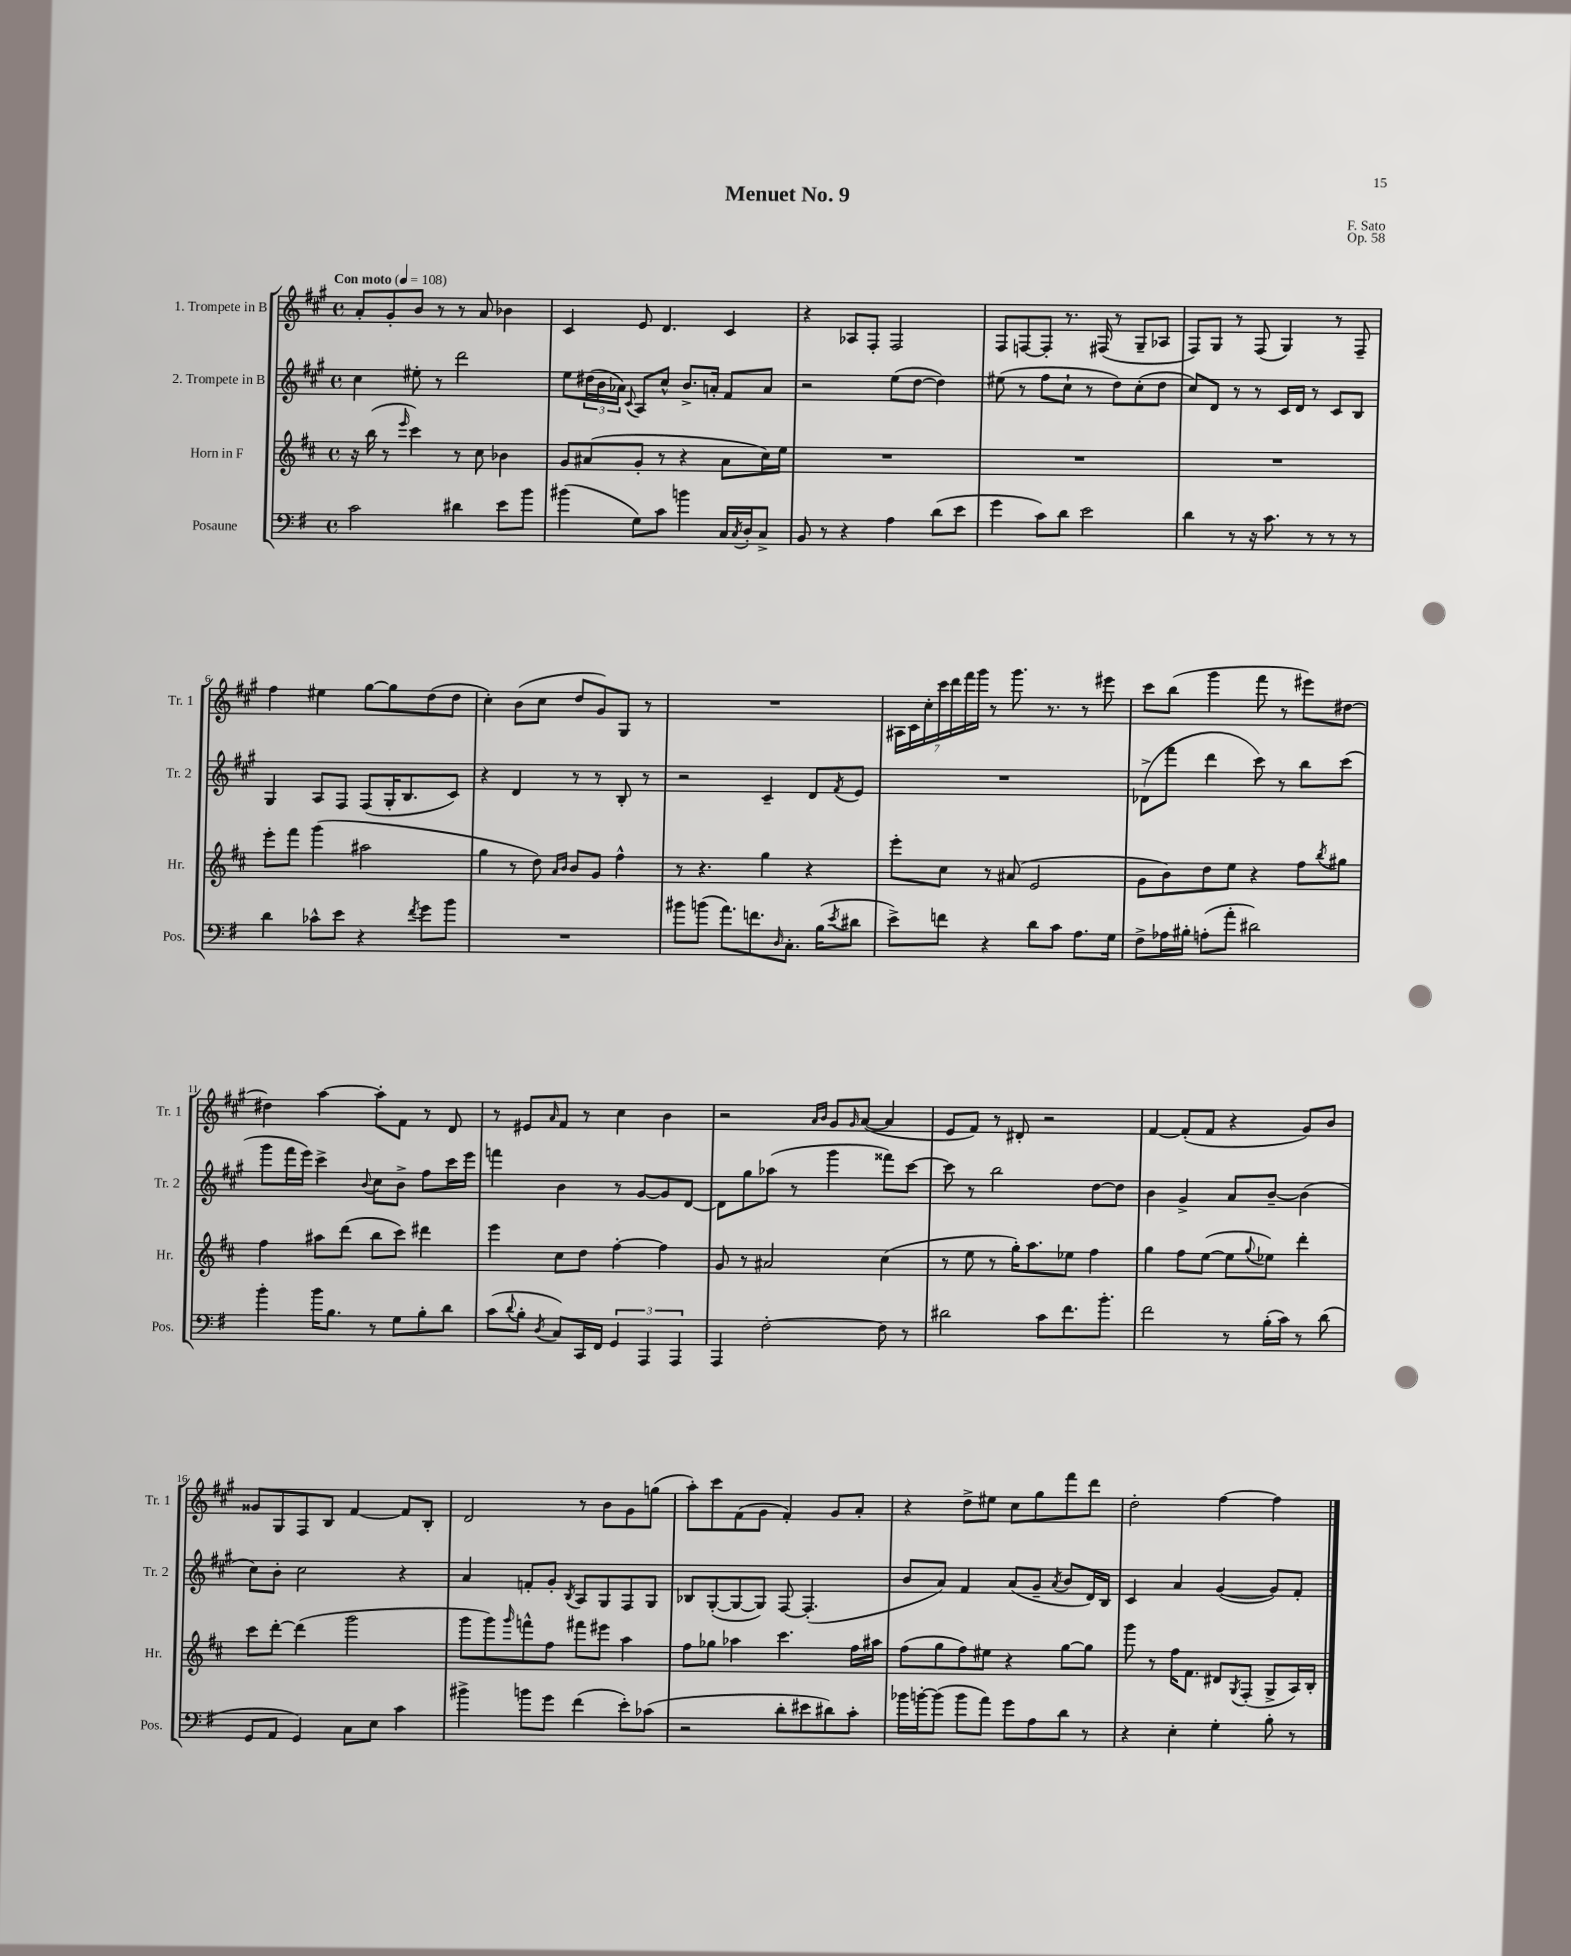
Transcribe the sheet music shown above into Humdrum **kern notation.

**kern	**kern	**kern	**kern
*part4	*part3	*part2	*part1
*staff4	*staff3	*staff2	*staff1
*I"Posaune	*I"Horn in F	*I"2. Trompete in B	*I"1. Trompete in B
*I'Pos.	*I'Hr.	*I'Tr. 2	*I'Tr. 1
*clefF4	*clefG2	*clefG2	*clefG2
*k[f#]	*k[f#c#]	*k[f#c#g#]	*k[f#c#g#]
*M4/4	*M4/4	*M4/4	*M4/4
*met(c)	*met(c)	*met(c)	*met(c)
*MM108	*MM108	*MM108	*MM108
=1	=1	=1	=1
!	!	!	!LO:TX:a:B:t=Con moto
2c\	16r	4cc#\	8a'/L
.	(16bb\	.	.
.	8r	.	8g#'/
.	16qqeee/	.	.
.	4ccc#\)	8ee#X'\	8b/J
.	.	8r	8r
4d#X\	8r	2ddd\	8r
.	8cc#\	.	8a/
8e\L	4b-X\	.	4b-X\
8b\J	.	.	.
=2	=2	=2	=2
(4b#X\	8g/L	8ee\L	4c#/
.	(8a#X/	(24dd#X\L	.
.	.	24b\	.
.	.	24a-X\JJ)	.
.	.	8qqc#/	.
8G\L)	8g'/J	8A/L	8e/
8c\J	8r	8cc#^^/J	4.d/
4bn\	4r	8.b^/L	.
.	.	16an'/Jk	.
16C/LL	8a#\L	8f#/L	4c#/
8qC/	.	.	.
16D'/J	.	.	.
8C^/J	16cc#\L)	8a/J	.
.	16ee\JJ	.	.
=3	=3	=3	=3
8BB/	1r	2r	4r
8r	.	.	.
4r	.	.	8A-X/L
.	.	.	8F#'/J
4A\	.	(8ee\L	2F#/
.	.	[8dd\J	.
(8d\L	.	4dd\])	.
8e\J	.	.	.
=4	=4	=4	=4
4g\	1r	(8ee#X\	8F#/L
.	.	8r	[8Fn/
8c\L)	.	8ff#\L	8F'/J]
8d\J	.	8cc#`\J	8.r
2e\	.	8r	.
.	.	.	(16F#X/
.	.	8dd\L)	8r
.	.	(8cc#'\	8G#~/L
.	.	8dd\J	8A-X/J
=5	=5	=5	=5
4d\	1r	8cc#/L)	8F#/L)
.	.	8d/J	8G#/J
8r	.	8r	8r
16r	.	8r	(8F#/
8.c\	.	.	.
.	.	16c#/LL	4G#/)
.	.	16d/JJ	.
8r	.	8r	.
8r	.	8c#/L	8r
8r	.	8B/J	8F#~/
!!LO:LB:g=z
=6	=6	=6	=6
4d\	8eee'\L	4G#/	4ff#\
.	8fff#\J	.	.
8c-X^^\L	(4ggg\	8A/L	4ee#X\
8e\J	.	8F#/J	.
4r	2aa#X\	(8F#/L	[8gg#\L
.	.	16G#'/K	8gg#\]
.	.	8.B/	.
8qf#/	.	.	.
8g\L	.	.	(8dd\
8b\J	.	8c#/J)	8dd\J
=7	=7	=7	=7
1r	4gg\	4r	4cc#'\)
.	8r	4d/	(8b\L
.	8dd\)	.	8cc#\J
.	16qqa/LL	.	.
.	16qqb/JJ	.	.
.	8b/L	8r	8dd/L
.	8g/J	8r	8g#/)
.	4ff#^^\	8B'/	8G#/J
.	.	8r	8r
=8	=8	=8	=8
8b#X\L	8r	2r	1r
(8bn\J	4.r	.	.
8.a\L)	.	.	.
8.fn\	.	.	.
.	4gg\	4c#~/	.
16qqD/	.	.	.
8.C'\J	.	.	.
.	4r	8d/L	.
(16B\KL	.	.	.
8qe/	.	8qf#/	.
8d#X\J	.	8e/J	.
=9	=9	=9	=9
8e^\L)	8eee'\L	1r	28A#X\LL
.	.	.	28c#\
.	.	.	28cc#'\
.	.	.	28ccc#\
8fn\J	8cc#\J	.	.
.	.	.	28ddd\
.	.	.	28fff#\
.	.	.	28ggg#\JJ
4r	8r	.	8r
.	(8a#X/	.	8.ggg#\
8d\L	2e/	.	.
.	.	.	8.r
8c\J	.	.	.
8.A\L	.	.	8r
.	.	.	8eee#X\
16G\Jk	.	.	.
=10	=10	=10	=10
8F#^\L	8g\L	(8d-X^\L	8ccc#\L
16A-X\L	8b\)	8fff#\J	(8bb\J
16B#X'\JJ	.	.	.
(8An'\L	8dd\	4ddd\	4ggg#\
8a'\J	8ee\J	.	.
2d#X\)	4r	8ccc#\)	8fff#\
.	.	8r	8r
.	8ff#\L	8bb\L	8eee#X\L)
.	8qbb/	.	.
.	8gg#X\J	(8ccc#\J	[8dd#X\J
!!LO:LB:g=z
=11	=11	=11	=11
4b'\	4ff#\	8ggg#\L	4dd#X\]
.	.	16fff#\L	.
.	.	16eee\JJ)	.
16b\KL	8aa#X\L	4ccc#^\	[4aa\
8.B\J	.	.	.
.	(8ddd\J	.	.
.	.	8qqb/	.
8r	8bb\L	8cc#\L	8aa'\L]
8G\L	8ccc#\J)	8b^\J	8f#\J
8B'\	4ddd#X\	8ff#\L	8r
8d\J	.	16ccc#\L	8d/
.	.	16eee\JJ	.
=12	=12	=12	=12
(8c\L	4eee\	4fffn\	8r
8qqd/	.	.	.
8B'\J	.	.	8e#X/L
8qD/	.	.	16qqa/
8C/L)	8cc#\L	4b\	8f#/J
16CC/L	8dd\J	.	8r
16FF#/JJ	.	.	.
6GG/	[4ff#'\	8r	4cc#\
.	.	[8g#/L	.
6AAA/	.	.	.
.	4ff#\]	8g#/]	4b\
6AAA/	.	.	.
.	.	[8d/J	.
=13	=13	=13	=13
4AAA/	8g/	8d\L]	2r
.	8r	8gg#\	.
[2F#'\	2a#X/	(8aa-X\J	.
.	.	8r	.
.	.	.	16qqa/LL
.	.	.	16qqb/JJ
.	.	4ggg#\	8g#/L
.	.	.	16qqg#/
.	.	.	([8a/J
8F#\]	(4cc#\	8fff##X\L)	4a/]
8r	.	[8ccc#\J	.
=14	=14	=14	=14
2d#X\	8r	8ccc#\]	8e/L
.	8ee\	8r	8f#/J)
.	8r	2bb\	8r
.	16gg'\KL)	.	8d#X'/
.	8.aa\	.	.
8c\L	.	.	2r
8.f#\	8ee-X\J	.	.
.	4ff#\	[8dd\L	.
8.b'\J	.	.	.
.	.	8dd\J]	.
=15	=15	=15	=15
2f#\	4gg\	4b\	[4f#/
.	8ff#\L	4g#^/	(8f#'/L]
.	([8ee\J	.	8f#/J
8r	8ee\L]	8a/L	4r
.	8qqgg/	.	.
(16B'\LL	8ee-X\J)	[8b~/J	.
16c\JJ)	.	.	.
8r	4ddd'\	(4b\]	8g#/L)
(8d\	.	.	8b/J
!!LO:LB:g=z
=16	=16	=16	=16
8GG/L	8ccc#\L	8cc#\L)	8g##X/L
8AA/J	[8ddd'\J	8b'\J	8G#/
4GG/)	(4ddd\]	2cc#\	8F#/
.	.	.	8B/J
8C\L	2ggg\	.	[4f#/
8E\J	.	.	.
4c\	.	4r	8f#/L]
.	.	.	8B'/J
=17	=17	=17	=17
4b#X^\	8ggg\L	4a/	2d/
.	8ggg\)	.	.
.	16qqggg/	.	.
8bn\L	8fffn^^\	8fn'/L	.
8g\J	8ff#\J	8g#'/J	.
.	.	8qB/	.
(4f#\	8fff#X\L	8A/L	8r
.	8eee#X\J	8G#/	8b\L
8e'\L)	4aa\	8F#/	8g#\
(8c-X\J	.	8G#/J	(8ggn\J
=18	=18	=18	=18
2r	8ff#\L	8B-X/L	8aa'\L)
.	8gg-X\J	([8G#'/	8ccc#\
.	4aa-X\	8G#/_	(8f#\
.	.	8G#/J])	8g#\J
8d'\L	4.ccc#\	[8F#/	4f#'/)
8e#X\	.	(4.F#'/]	.
8d#X\)	.	.	8g#/L
8c'\J	16ff#\LL	.	8a'/J
.	16aa#X\JJ	.	.
=19	=19	=19	=19
16b-X\LL	(8ff#\L	8b/L	4r
[16bn'\J	.	.	.
(8b\J]	8gg\	8a/J)	.
8b\L	8ff#\)	4f#/	8dd^\L
8a\J)	8ee#X\J	.	8ee#X\J
8g\L	4r	(8a/L	8cc#\L
8A\	.	8g#~/J	8gg#\
.	.	8qa/	.
8d\J	[8gg\L	8b/L	8fff#\
8r	8gg\J]	16d/L)	8ddd\J
.	.	16B/JJ	.
=20	=20	=20	=20
4r	8ggg\	4c#/	2dd'\
.	8r	.	.
4E'\	16ff#\KL	4a/	.
.	8.f#\J	.	.
4G'\	8d#X/L	([4g#/	[4ff#\
.	8qG/	.	.
.	(8F#'/J	.	.
8B'\	8G^/L	8g#/L])	4ff#\]
8r	16A/L)	8f#'/J	.
.	16B'/JJ	.	.
==	==	==	==
*-	*-	*-	*-
